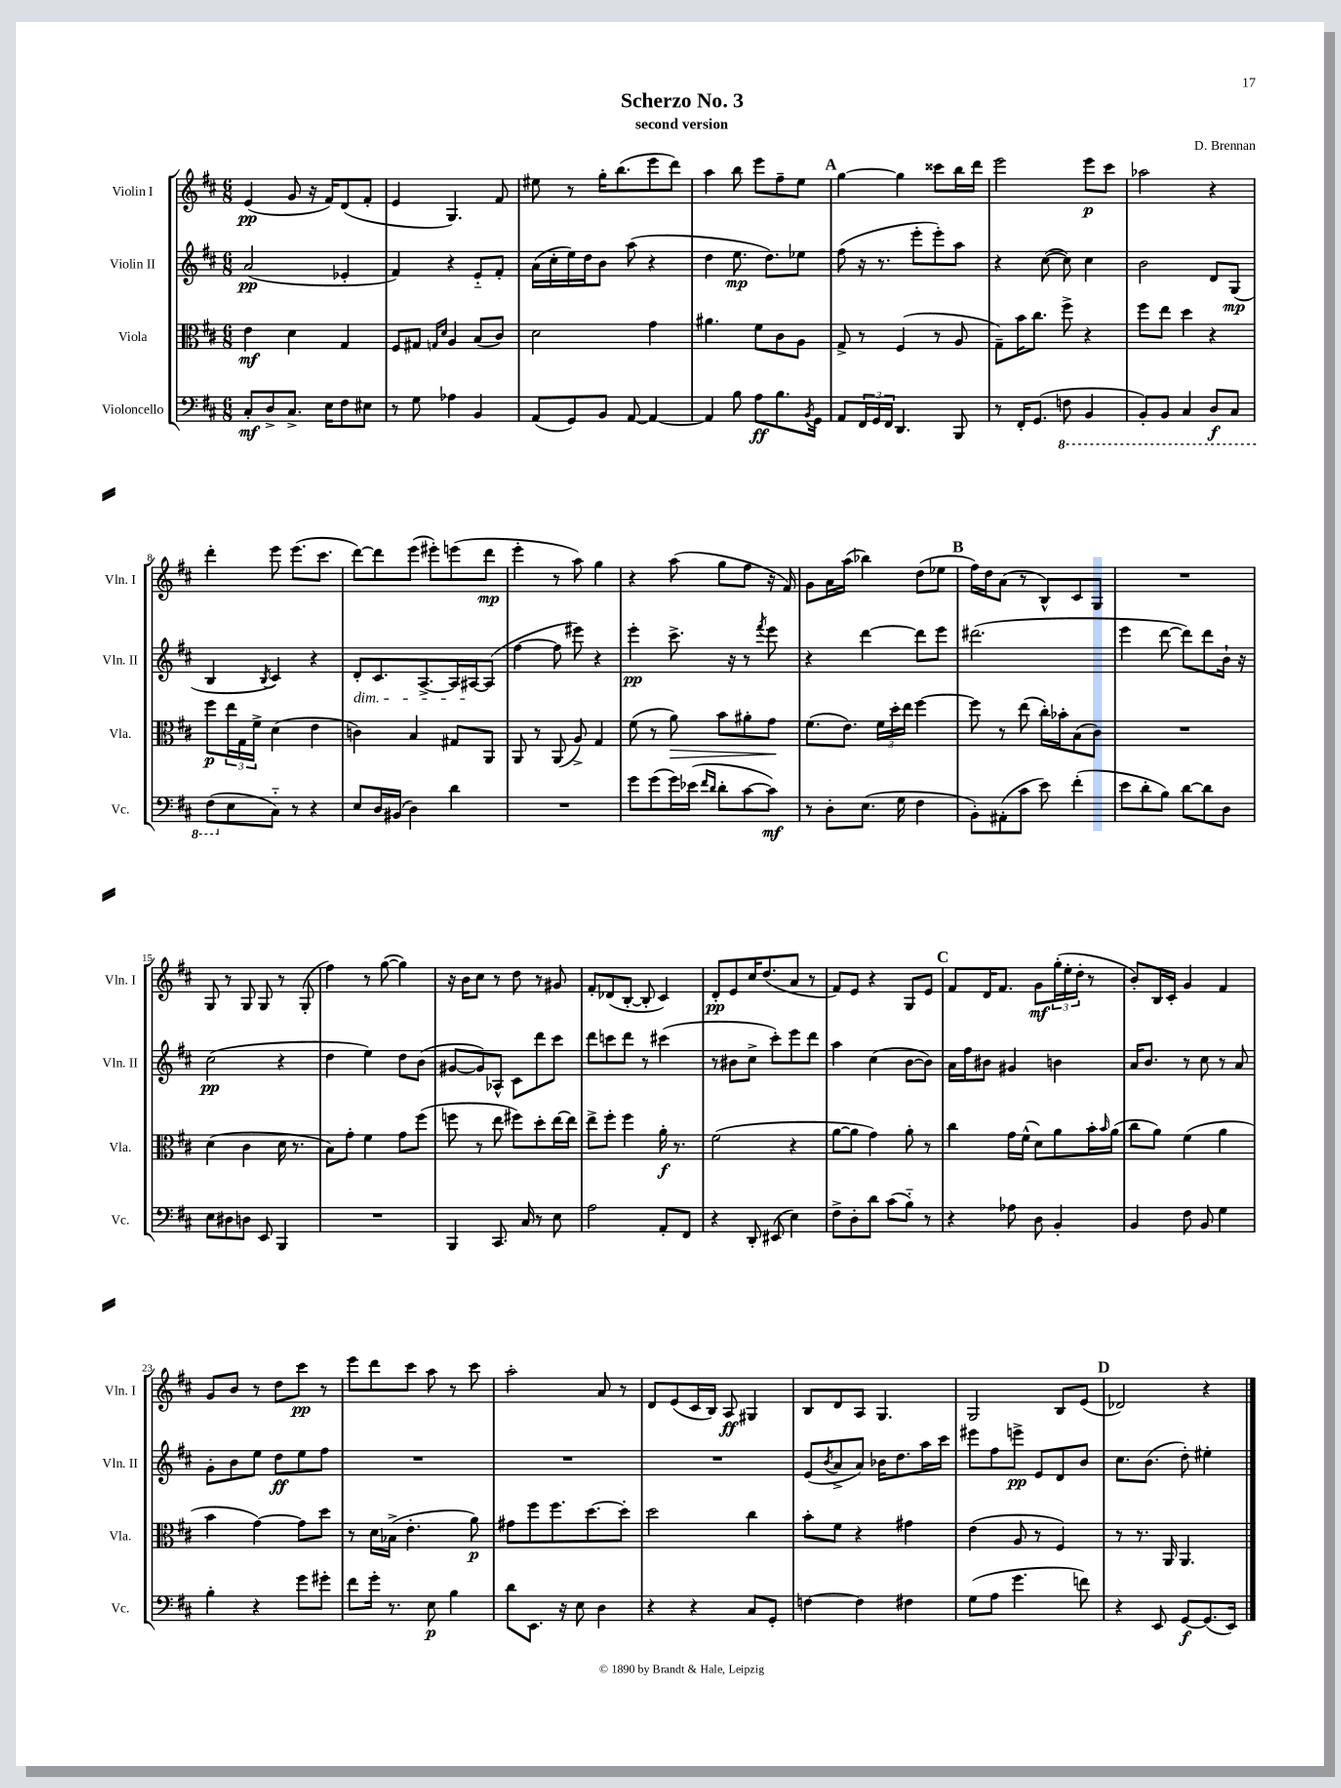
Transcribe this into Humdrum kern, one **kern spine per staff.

**kern	**dynam	**kern	**dynam	**kern	**dynam	**kern	**dynam
*part4	*part4	*part3	*part3	*part2	*part2	*part1	*part1
*staff4	*staff4	*staff3	*staff3	*staff2	*staff2	*staff1	*staff1
*I"Violoncello	*	*I"Viola	*	*I"Violin II	*	*I"Violin I	*
*I'Vc.	*	*I'Vla.	*	*I'Vln. II	*	*I'Vln. I	*
*clefF4	*	*clefC3	*	*clefG2	*	*clefG2	*
*k[f#c#]	*	*k[f#c#]	*	*k[f#c#]	*	*k[f#c#]	*
*M6/8	*	*M6/8	*	*M6/8	*	*M6/8	*
=1	=1	=1	=1	=1	=1	=1	=1
8C#'/L	mf	4e\	mf	(2a/	pp	(4e/	pp
8D^/	.	.	.	.	.	.	.
8.C#^/J	.	4d\	.	.	.	8g/	.
.	.	.	.	.	.	16r	.
16E\KL	.	.	.	.	.	16f#/KL)	.
8F#\	.	4G/	.	4e-X'/	.	(8d/	.
8E#X\J	.	.	.	.	.	8f#'/J	.
=2	=2	=2	=2	=2	=2	=2	=2
8r	.	8F#/L	.	4f#/)	.	4e/	.
8G\	.	8G#X/J	.	.	.	.	.
.	.	16qqGn/LL	.	.	.	.	.
.	.	16qqd/JJ	.	.	.	.	.
4A-X\	.	4A/	.	4r	.	4.G/)	.
4BB/	.	(8B/L	.	8e/L	.	.	.
.	.	8c#/J)	.	8f#'/J	.	8f#/	.
=3	=3	=3	=3	=3	=3	=3	=3
(8AA/L	.	2d\	.	(16a\LL	.	8ee#X\	.
.	.	.	.	16cc#'\	.	.	.
8GG/)	.	.	.	16ee\)	.	8r	.
.	.	.	.	16dd\J	.	.	.
8BB/J	.	.	.	8b\J	.	16gg'\KL	.
.	.	.	.	.	.	(8.bb\	.
[8AA/	.	.	.	(8aa\	.	.	.
4AA/_	.	4g\	.	4r	.	8eee\	.
.	.	.	.	.	.	8ddd\J)	.
=4	=4	=4	=4	=4	=4	=4	=4
4AA/]	.	4.a#X\	.	4dd\	.	4aa\	.
8B\	.	.	.	8.ee\	mp	8bb\	.
8A\L	ff	8f#\L	.	.	.	8eee\L	.
.	.	.	.	8.dd\L)	.	.	.
8.B\	.	8c#\	.	.	.	8ff#~\	.
.	.	8A\J	.	8ee-X\J	.	8ee\J	.
8qBB/	.	.	.	.	.	.	.
16GG\Jk	.	.	.	.	.	.	.
!!LO:REH:place=s1:t=A
=5	=5	=5	=5	=5	=5	=5	=5
8AA/L	.	8G^/	.	(8ff#\	.	[4gg\	.
24FF#/L	.	8r	.	16r	.	.	.
24GG/	.	.	.	.	.	.	.
.	.	.	.	8.r	.	.	.
24FF#/JJ	.	.	.	.	.	.	.
4.DD/	.	(4F#/	.	.	.	4gg\]	.
.	.	.	.	8eee'\L	.	.	.
.	.	8r	.	8eee'\)	.	8ccc##X\L	.
8BBB/	.	8A/	.	8aa\J	.	16bb\L	.
.	.	.	.	.	.	16ddd\JJ	.
=6	=6	=6	=6	=6	=6	=6	=6
8r	.	8G~\L)	.	4r	.	2eee\	.
16FF#'/KL	.	16b\K	.	.	.	.	.
(8.GG/J	.	8.cc#\J	.	.	.	.	.
.	.	.	.	([8cc#\	.	.	.
*8ba	*	*	*	*	*	*	*
8FFn\	.	8ff#^\	.	8cc#\])	.	.	.
4BBB/	.	4r	.	4cc#\	.	8eee\L	p
.	.	.	.	.	.	8ccc#\J	.
=7	=7	=7	=7	=7	=7	=7	=7
8BBB'/L)	.	8ff#\L	.	2b\	.	2aa-X\	.
8BBB/J	.	8ee\J	.	.	.	.	.
4CC#/	.	4dd\	.	.	.	.	.
8DD/L	f	4r	.	8d/L	.	4r	.
8CC#/J	.	.	.	(8G/J	mp	.	.
!!LO:LB:g=z
=8	=8	=8	=8	=8	=8	=8	=8
(8FF#\L	.	8ff#\L	p	4B/	.	4ddd'\	.
*X8ba	*	*	*	*	*	*	*
8E\	.	24ee\L	.	.	.	.	.
.	.	24G\	.	.	.	.	.
.	.	24f#^\JJ	.	.	.	.	.
.	.	.	.	8qB/	.	.	.
8C#\J)	.	(4d\	.	4c#/)	.	8eee\	.
8r	.	.	.	.	.	(8.eee\L	.
4r	.	4e\	.	4r	.	.	.
.	.	.	.	.	.	8.ccc#\J	.
=9	=9	=9	=9	=9	=9	=9	=9
!	!	!	!	!LO:TX:b:i:t=dim.	!	!	!
8E/L	.	4cn\)	.	8d'/L	.	[8ddd\L)	.
16D/L	.	.	.	8.c#/	.	8ddd\]	.
(16BB#X/JJ	.	.	.	.	.	.	.
4D\)	.	4B/	.	.	.	(8eee\J	.
.	.	.	.	[8.A^/	.	.	.
.	.	.	.	.	.	8eee#X'\L)	.
4d\	.	8G#X/L	.	16A/L]	.	(8eeen\	.
.	.	.	.	[16A#X/J	.	.	.
.	.	8AA/J	.	(8A#/J]	.	8ddd\J	mp
=10	=10	=10	=10	=10	=10	=10	=10
2.r	.	8AA/	.	[4ff#\	.	4eee'\	.
.	.	8r	.	.	.	.	.
.	.	(8AA/	.	8ff#\]	.	8r	.
.	.	8A^/)	.	8eee#X\)	.	8aa\)	.
.	.	4G/	.	4r	.	4gg\	.
=11	=11	=11	=11	=11	=11	=11	=11
8g\L	.	(8f#\	.	4eee'\	pp	4r	.
(8g\	.	8r	.	.	.	.	.
!	!	!	!LO:HP:b	!	!	!	!
16g\L)	.	8a\)	>	8.ccc#^\	.	(8aa\	.
(16e-X\JJ	.	.	.	.	.	.	.
16qqf#/LL	.	.	.	.	.	.	.
16qqd/JJ	.	.	.	.	.	.	.
8d'\L	.	8b\L	.	.	.	8gg\L	.
.	.	.	.	16r	.	.	.
[8c#\	.	8a#X'\	.	8r	.	8ff#\J	.
.	.	.	.	8qfff#/	.	.	.
8c#\J])	mf	8g\J	.	8eee\	.	16r	.
.	.	.	.	.	.	16f#/)	.
.	.	.	]	.	.	.	.
=12	=12	=12	=12	=12	=12	=12	=12
8r	.	(8.f#\L	.	4r	.	8g\L	.
8D'\L	.	.	.	.	.	16a\L	.
.	.	8.e\J)	.	.	.	(16aa\JJ	.
(8.E\J	.	.	.	[4ddd\	.	4bb-X\)	.
.	.	24f#\LL	.	.	.	.	.
.	.	24dd'\	.	.	.	.	.
16G\	.	.	.	.	.	.	.
.	.	24ee\JJ	.	.	.	.	.
4F#\	.	[4ff#\	.	8ddd\L]	.	(8dd\L	.
.	.	.	.	8eee\J	.	8ee-X\J	.
!!LO:REH:place=s1:t=B
=13	=13	=13	=13	=13	=13	=13	=13
8BB'\L)	.	8ff#\]	.	(2.ddd#X\	.	16ff#\LL)	.
.	.	.	.	.	.	16dd\J	.
(8AA#X'\	.	8r	.	.	.	(8a\J	.
8c#\J	.	(8ee\	.	.	.	8r	.
8e\)	.	16cc#'\LL)	.	.	.	8B^^/L)	.
.	.	16b-X'\J	.	.	.	.	.
(4f#'\	.	(8B\	.	.	.	8c#/	.
.	.	8c#\J)	.	.	.	8G/J	.
=14	=14	=14	=14	=14	=14	=14	=14
8e\L	.	2.r	.	4eee\	.	2.r	.
8d'\	.	.	.	.	.	.	.
8B\J)	.	.	.	[8ddd\	.	.	.
[8d\L	.	.	.	8ddd\L])	.	.	.
8d\]	.	.	.	8ddd\	.	.	.
8D\J	.	.	.	16b`\Jk	.	.	.
.	.	.	.	16r	.	.	.
!!LO:LB:g=z
=15	=15	=15	=15	=15	=15	=15	=15
8E\L	.	(4d\	.	(2cc#\	pp	8G/	.
8D#X\	.	.	.	.	.	8r	.
8Dn\J	.	4c#\	.	.	.	8G/	.
8EE/	.	.	.	.	.	8G/	.
4BBB/	.	16d\	.	4r	.	8r	.
.	.	8.r	.	.	.	.	.
.	.	.	.	.	.	(8G'/	.
=16	=16	=16	=16	=16	=16	=16	=16
2.r	.	8B\L)	.	4dd\	.	4ff#\)	.
.	.	8g'\J	.	.	.	.	.
.	.	4f#\	.	4ee\)	.	8r	.
.	.	.	.	.	.	([8gg\	.
.	.	8g\L	.	8dd\L	.	4gg\])	.
.	.	(8ff#\J	.	(8b\J	.	.	.
=17	=17	=17	=17	=17	=17	=17	=17
4BBB/	.	8ffn\	.	[8g#X/L	.	16r	.
.	.	.	.	.	.	16b\KL	.
.	.	8r	.	8g#/])	.	8cc#\J	.
8.CC#/	.	8ee\	.	8A-X^^/J	.	8r	.
.	.	8ff#X\L)	.	8c#\L	.	8dd\	.
16C#/	.	.	.	.	.	.	.
8r	.	8dd'\	.	8ddd\	.	8r	.
8E\	.	[16ee\L	.	8ccc#\J	.	8g#X/	.
.	.	16ee\JJ]	.	.	.	.	.
=18	=18	=18	=18	=18	=18	=18	=18
2A\	.	8ee^\L	.	8ddd\L	.	8f#'/L	.
.	.	8ff#'\J	.	8cccn\	.	(8d-X/	.
.	.	4ff#\	.	8ddd\J	.	[8B'/J	.
.	.	.	.	8r	.	8B'/]	.
8AA'/L	.	16a'\	f	(4ccc#X\	.	4c#/)	.
.	.	8.r	.	.	.	.	.
8FF#/J	.	.	.	.	.	.	.
=19	=19	=19	=19	=19	=19	=19	=19
4r	.	(2f#\	.	8r	.	8d'/L	pp
.	.	.	.	8b#X\L	.	8e/	.
8DD'/	.	.	.	8cc#^\J	.	16cc#/K	.
.	.	.	.	.	.	(8.dd/	.
(8EE#X/	.	.	.	8ccc#'\L)	.	.	.
4E\)	.	4r	.	8eee\	.	8a/J	.
.	.	.	.	8ddd\J	.	8r	.
=20	=20	=20	=20	=20	=20	=20	=20
8F#^\L	.	[8a\L	.	4aa\	.	8f#/L)	.
8D'\	.	8a\J]	.	.	.	8e/J	.
8d\J	.	4g\)	.	(4cc#\	.	4r	.
(8c#\L	.	.	.	.	.	.	.
8B\J)	.	8a'\	.	[8b\L	.	8G/L	.
8r	.	8r	.	8b\J])	.	8e/J	.
!!LO:REH:place=s1:t=C
=21	=21	=21	=21	=21	=21	=21	=21
4r	.	4cc#\	.	16a\LL	.	8f#/L	.
.	.	.	.	16ff#\J	.	.	.
.	.	.	.	8b#X\J	.	16d/K	.
.	.	.	.	.	.	8.f#/J	.
8A-X\	.	16g\LL	.	4g#X/	.	.	.
.	.	(16f#^^\JJ	.	.	.	.	.
8D\	.	8d\L)	.	.	.	8g\L	mf
4BB'/	.	8a\	.	4bn\	.	(24gg'\L	.
.	.	.	.	.	.	24ee'\	.
.	.	.	.	.	.	24dd'\JJ	.
.	.	16b'\L	.	.	.	8r	.
.	.	16qqb/	.	.	.	.	.
.	.	(16a\JJ	.	.	.	.	.
=22	=22	=22	=22	=22	=22	=22	=22
4BB/	.	8cc#\L	.	16a/KL	.	8b'/L)	.
.	.	.	.	8.b/J	.	.	.
.	.	8a\J)	.	.	.	16B/L	.
.	.	.	.	.	.	16c#'/JJ	.
8F#\	.	(4f#\	.	8r	.	4g/	.
8BB/	.	.	.	8cc#\	.	.	.
4G\	.	4a\	.	8r	.	4f#/	.
.	.	.	.	8a/	.	.	.
!!LO:LB:g=z
=23	=23	=23	=23	=23	=23	=23	=23
4B'\	.	4b\	.	8g'\L	.	8g/L	.
.	.	.	.	8b\	.	8b/J	.
4r	.	[4g\)	.	8ee\J	.	8r	.
.	.	.	.	8dd\L	ff	8dd\L	.
8g\L	.	8g\L]	.	8ee\	.	8ccc#\J	pp
8g#X'\J	.	8dd\J	.	8ff#\J	.	8r	.
=24	=24	=24	=24	=24	=24	=24	=24
8f#\L	.	8r	.	2.r	.	8eee\L	.
16g'\Jk	.	16d\LL	.	.	.	8ddd\	.
8.r	.	(16B-X^\JJ	.	.	.	.	.
.	.	4.e'\	.	.	.	8ccc#\J	.
8E\	p	.	.	.	.	8aa\	.
4B\	.	.	.	.	.	8r	.
.	.	8a\)	p	.	.	8ccc#\	.
=25	=25	=25	=25	=25	=25	=25	=25
8d\L	.	8g#X\L	.	2.r	.	2aa'\	.
8.EE\J	.	8ff#\	.	.	.	.	.
.	.	8.ff#\	.	.	.	.	.
16r	.	.	.	.	.	.	.
8E\	.	.	.	.	.	.	.
.	.	[8.dd\	.	.	.	.	.
4D\	.	.	.	.	.	8a/	.
.	.	8dd'\J]	.	.	.	8r	.
=26	=26	=26	=26	=26	=26	=26	=26
4r	.	2dd\	.	2.r	.	8d/L	.
.	.	.	.	.	.	(8e/	.
4r	.	.	.	.	.	16c#/L	.
.	.	.	.	.	.	16B/JJ)	.
.	.	.	.	.	.	8A/	ff
8C#/L	.	4cc#\	.	.	.	4G#X/	.
8GG'/J	.	.	.	.	.	.	.
=27	=27	=27	=27	=27	=27	=27	=27
[4Fn\	.	8b'\L	.	(8e/L	.	8B/L	.
.	.	.	.	8qb/	.	.	.
.	.	8f#\J	.	8a^/	.	8d/	.
4F\]	.	4r	.	8a/J)	.	8A/J	.
.	.	.	.	16b-X\KL	.	4.G/	.
.	.	.	.	8.dd\	.	.	.
4F#X\	.	4g#X\	.	.	.	.	.
.	.	.	.	16aa\L	.	.	.
.	.	.	.	16ccc#\JJ	.	.	.
=28	=28	=28	=28	=28	=28	=28	=28
(8G\L	.	(4e\	.	8eee#X\L	.	2G/	.
8A\J	.	.	.	8ff#\	.	.	.
4.g\	.	8A/	.	8eeen^\J	pp	.	.
.	.	8r	.	8e/L	.	.	.
.	.	4F#/)	.	8d/	.	8B/L	.
8fn\)	.	.	.	8b/J	.	(8e/J	.
!!LO:REH:place=s1:t=D
=29	=29	=29	=29	=29	=29	=29	=29
4r	.	8r	.	8.cc#\L	.	2d-X/)	.
.	.	8.r	.	.	.	.	.
.	.	.	.	(8.b\J	.	.	.
8EE/	.	.	.	.	.	.	.
.	.	16AA/	.	.	.	.	.
[8GG/L	f	4.AA/	.	8dd'\)	.	.	.
(8.GG/]	.	.	.	4ee#X'\	.	4r	.
16EE/Jk)	.	.	.	.	.	.	.
==	==	==	==	==	==	==	==
*-	*-	*-	*-	*-	*-	*-	*-
